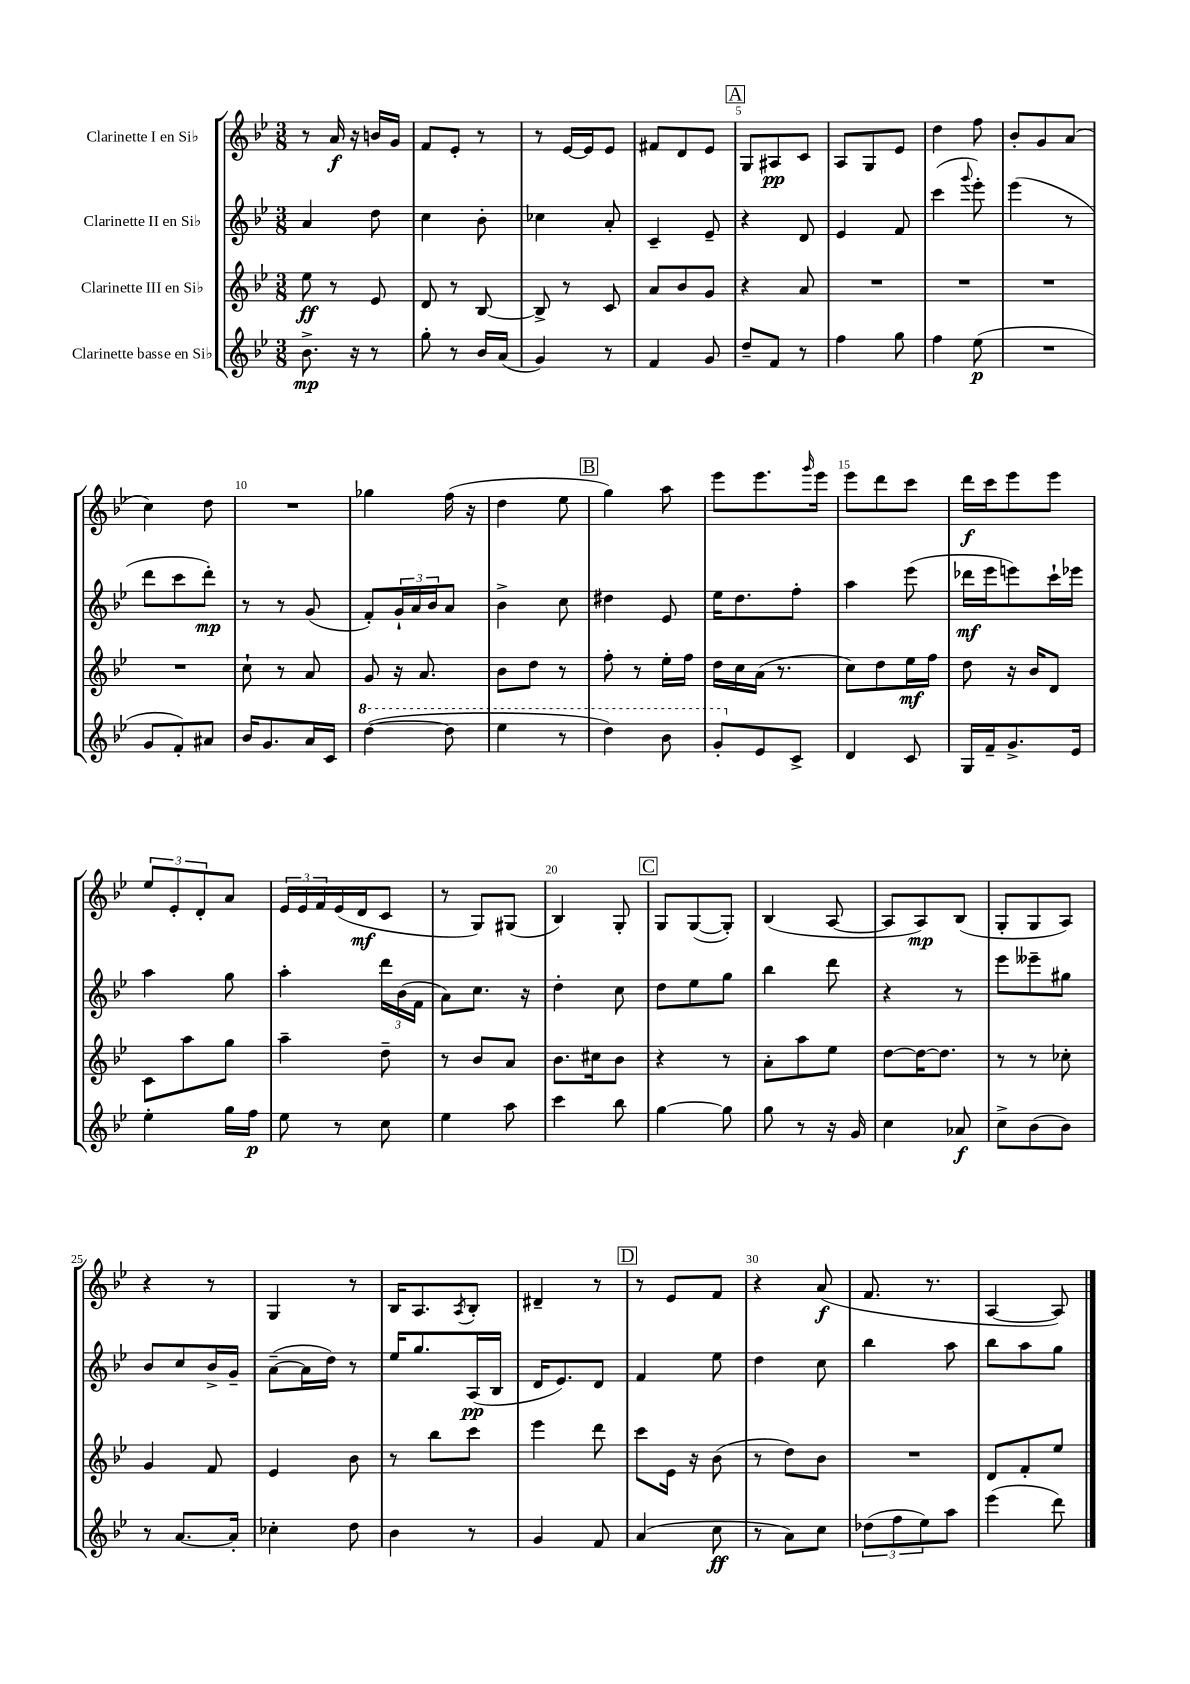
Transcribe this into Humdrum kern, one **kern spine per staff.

**kern	**dynam	**kern	**dynam	**kern	**dynam	**kern	**dynam
*part4	*part4	*part3	*part3	*part2	*part2	*part1	*part1
*staff4	*staff4	*staff3	*staff3	*staff2	*staff2	*staff1	*staff1
*I"Clarinette basse en Si♭	*	*I"Clarinette III en Si♭	*	*I"Clarinette II en Si♭	*	*I"Clarinette I en Si♭	*
*clefG2	*	*clefG2	*	*clefG2	*	*clefG2	*
*k[b-e-]	*	*k[b-e-]	*	*k[b-e-]	*	*k[b-e-]	*
*M3/8	*	*M3/8	*	*M3/8	*	*M3/8	*
=1	=1	=1	=1	=1	=1	=1	=1
8.b-^\	mp	8ee-\	ff	4a/	.	8r	.
.	.	8r	.	.	.	16a/	f
16r	.	.	.	.	.	16r	.
8r	.	8e-/	.	8dd\	.	16bn/LL	.
.	.	.	.	.	.	16g/JJ	.
=2	=2	=2	=2	=2	=2	=2	=2
8gg'\	.	8d/	.	4cc\	.	8f/L	.
8r	.	8r	.	.	.	8e-'/J	.
16b-/LL	.	[8B-/	.	8b-'\	.	8r	.
(16a/JJ	.	.	.	.	.	.	.
=3	=3	=3	=3	=3	=3	=3	=3
4g/)	.	8B-^/]	.	4cc-X\	.	8r	.
.	.	8r	.	.	.	[16e-/LL	.
.	.	.	.	.	.	16e-/J]	.
8r	.	8c/	.	8a'/	.	8e-/J	.
=4	=4	=4	=4	=4	=4	=4	=4
4f/	.	8a/L	.	4c~/	.	8f#X/L	.
.	.	8b-/	.	.	.	8d/	.
8g/	.	8g/J	.	8e-~/	.	8e-/J	.
!!LO:REH:place=s1:t=A
=5	=5	=5	=5	=5	=5	=5	=5
8dd~/L	.	4r	.	4r	.	8G/L	.
8f/J	.	.	.	.	.	8A#X/	pp
8r	.	8a/	.	8d/	.	8c/J	.
=6	=6	=6	=6	=6	=6	=6	=6
4ff\	.	4.r	.	4e-/	.	8A/L	.
.	.	.	.	.	.	8G/	.
8gg\	.	.	.	8f/	.	8e-/J	.
=7	=7	=7	=7	=7	=7	=7	=7
4ff\	.	4.r	.	(4ccc\	.	4dd\	.
.	.	.	.	8qqggg/	.	.	.
(8ee-\	p	.	.	8eee-'\)	.	8ff\	.
=8	=8	=8	=8	=8	=8	=8	=8
4.r	.	4.r	.	(4eee-\	.	8b-'/L	.
.	.	.	.	.	.	8g/	.
.	.	.	.	8r	.	(8a/J	.
!!LO:LB:g=z
=9	=9	=9	=9	=9	=9	=9	=9
8g/L	.	4.r	.	8ddd\L	.	4cc\)	.
8f'/)	.	.	.	8ccc\	.	.	.
8a#X/J	.	.	.	8ddd'\J)	mp	8dd\	.
=10	=10	=10	=10	=10	=10	=10	=10
16b-/KL	.	8cc`\	.	8r	.	4.r	.
8.g/	.	.	.	.	.	.	.
.	.	8r	.	8r	.	.	.
16a/L	.	8a/	.	(8g/	.	.	.
16c/JJ	.	.	.	.	.	.	.
=11	=11	=11	=11	=11	=11	=11	=11
*8va	*	*	*	*	*	*	*
([4ddd\	.	8g/	.	8f'/L)	.	4gg-X\	.
.	.	16r	.	24g`/L	.	.	.
.	.	.	.	24a/	.	.	.
.	.	8.a/	.	.	.	.	.
.	.	.	.	24b-/J	.	.	.
8ddd\]	.	.	.	8a/J	.	(16ff\	.
.	.	.	.	.	.	16r	.
=12	=12	=12	=12	=12	=12	=12	=12
4eee-\	.	8b-\L	.	4b-^\	.	4dd\	.
.	.	8dd\J	.	.	.	.	.
8r	.	8r	.	8cc\	.	8ee-\	.
!!LO:REH:place=s1:t=B
=13	=13	=13	=13	=13	=13	=13	=13
4ddd\)	.	8ff'\	.	4dd#X\	.	4gg\)	.
.	.	8r	.	.	.	.	.
8bb-\	.	16ee-'\LL	.	8e-/	.	8aa\	.
.	.	16ff\JJ	.	.	.	.	.
=14	=14	=14	=14	=14	=14	=14	=14
8gg'/L	.	16dd\LL	.	16ee-\KL	.	8eee-\L	.
.	.	16cc\	.	8.dd\	.	.	.
*X8va	*	*	*	*	*	*	*
8e-/	.	(16a\JJ	.	.	.	8.eee-\	.
.	.	8.r	.	.	.	.	.
8c^/J	.	.	.	8ff'\J	.	.	.
.	.	.	.	.	.	16qqggg/	.
.	.	.	.	.	.	16eee-\Jk	.
=15	=15	=15	=15	=15	=15	=15	=15
4d/	.	8cc\L)	.	4aa\	.	8eee-\L	.
.	.	8dd\	.	.	.	8ddd\	.
8c/	.	16ee-\L	mf	(8eee-\	.	8ccc\J	.
.	.	16ff\JJ	.	.	.	.	.
=16	=16	=16	=16	=16	=16	=16	=16
16G/LL	.	8dd\	.	16ddd-X\LL	mf	16ddd\LL	f
16f~/J	.	.	.	16eee-\J	.	16ccc\J	.
8.g^/	.	16r	.	8eeen\)	.	8eee-\	.
.	.	16b-/KL	.	.	.	.	.
.	.	8d/J	.	16ccc`\L	.	8eee-\J	.
16e-/Jk	.	.	.	16eee-X\JJ	.	.	.
!!LO:LB:g=z
=17	=17	=17	=17	=17	=17	=17	=17
4ee-'\	.	8c\L	.	4aa\	.	12ee-/L	.
.	.	.	.	.	.	12e-'/	.
.	.	8aa\	.	.	.	.	.
.	.	.	.	.	.	12d'/	.
16gg\LL	.	8gg\J	.	8gg\	.	8a/J	.
16ff\JJ	p	.	.	.	.	.	.
=18	=18	=18	=18	=18	=18	=18	=18
8ee-\	.	4aa~\	.	4aa'\	.	24e-/LL	.
.	.	.	.	.	.	24e-/	.
.	.	.	.	.	.	24f/	.
8r	.	.	.	.	.	(16e-/	.
.	.	.	.	.	.	16d/J	mf
8cc\	.	8dd~\	.	24ddd\LL	.	8c/J	.
.	.	.	.	(24b-\	.	.	.
.	.	.	.	24f\JJ	.	.	.
=19	=19	=19	=19	=19	=19	=19	=19
4ee-\	.	8r	.	8a\L)	.	8r	.
.	.	8b-/L	.	8.cc\J	.	8G/L)	.
8aa\	.	8a/J	.	.	.	(8G#X/J	.
.	.	.	.	16r	.	.	.
=20	=20	=20	=20	=20	=20	=20	=20
4ccc\	.	8.b-\L	.	4dd'\	.	4B-/)	.
.	.	16cc#X\k	.	.	.	.	.
8bb-\	.	8b-\J	.	8cc\	.	8G'/	.
!!LO:REH:place=s1:t=C
=21	=21	=21	=21	=21	=21	=21	=21
[4gg\	.	4r	.	8dd\L	.	8G/L	.
.	.	.	.	8ee-\	.	([8G/	.
8gg\]	.	8r	.	8gg\J	.	8G'/J])	.
=22	=22	=22	=22	=22	=22	=22	=22
8gg\	.	8a'\L	.	4bb-\	.	(4B-/	.
8r	.	8aa\	.	.	.	.	.
16r	.	8ee-\J	.	8ddd\	.	[8A/	.
16g/	.	.	.	.	.	.	.
=23	=23	=23	=23	=23	=23	=23	=23
4cc\	.	[8dd\L	.	4r	.	8A/L]	.
.	.	16dd\K_	.	.	.	8A/)	mp
.	.	8.dd\J]	.	.	.	.	.
8a-X/	f	.	.	8r	.	(8B-/J	.
=24	=24	=24	=24	=24	=24	=24	=24
8cc^\L	.	8r	.	8eee-\L	.	8G'/L	.
(8b-\	.	8r	.	8eee--X~\	.	8G/	.
8b-\J)	.	8cc-X'\	.	8gg#X\J	.	8A/J)	.
!!LO:LB:g=z
=25	=25	=25	=25	=25	=25	=25	=25
8r	.	4g/	.	8b-/L	.	4r	.
[8.a/L	.	.	.	8cc/	.	.	.
.	.	8f/	.	16b-^/L	.	8r	.
16a'/Jk]	.	.	.	16g~/JJ	.	.	.
=26	=26	=26	=26	=26	=26	=26	=26
4cc-X'\	.	4e-/	.	([8a~\L	.	4G/	.
.	.	.	.	16a\L]	.	.	.
.	.	.	.	16dd\JJ)	.	.	.
8dd\	.	8b-\	.	8r	.	8r	.
=27	=27	=27	=27	=27	=27	=27	=27
4b-\	.	8r	.	16ee-/KL	.	16B-/KL	.
.	.	.	.	8.gg/	.	8.A/	.
.	.	8bb-\L	.	.	.	.	.
.	.	.	.	.	.	8qA/	.
8r	.	8ccc\J	.	(16A/L	pp	8B-'/J	.
.	.	.	.	16B-/JJ	.	.	.
=28	=28	=28	=28	=28	=28	=28	=28
4g/	.	4eee-\	.	16d/KL	.	4d#X~/	.
.	.	.	.	8.e-/)	.	.	.
8f/	.	8ddd\	.	8d/J	.	8r	.
!!LO:REH:place=s1:t=D
=29	=29	=29	=29	=29	=29	=29	=29
(4a/	.	8ccc\L	.	4f/	.	8r	.
.	.	16e-\Jk	.	.	.	8e-/L	.
.	.	16r	.	.	.	.	.
8cc\	ff	(8b-\	.	8ee-\	.	8f/J	.
=30	=30	=30	=30	=30	=30	=30	=30
8r	.	8r	.	4dd\	.	4r	.
8a\L)	.	8dd\L)	.	.	.	.	.
8cc\J	.	8b-\J	.	8cc\	.	(8a/	f
=31	=31	=31	=31	=31	=31	=31	=31
(12dd-X\L	.	4.r	.	4bb-\	.	8.f/	.
12ff\	.	.	.	.	.	.	.
12ee-\)	.	.	.	.	.	.	.
.	.	.	.	.	.	8.r	.
8aa\J	.	.	.	8aa\	.	.	.
=32	=32	=32	=32	=32	=32	=32	=32
(4eee-\	.	8d/L	.	8bb-\L	.	[4A/	.
.	.	8f'/	.	8aa\	.	.	.
8ddd\)	.	8ee-/J	.	8gg\J	.	8A/])	.
==	==	==	==	==	==	==	==
*-	*-	*-	*-	*-	*-	*-	*-
